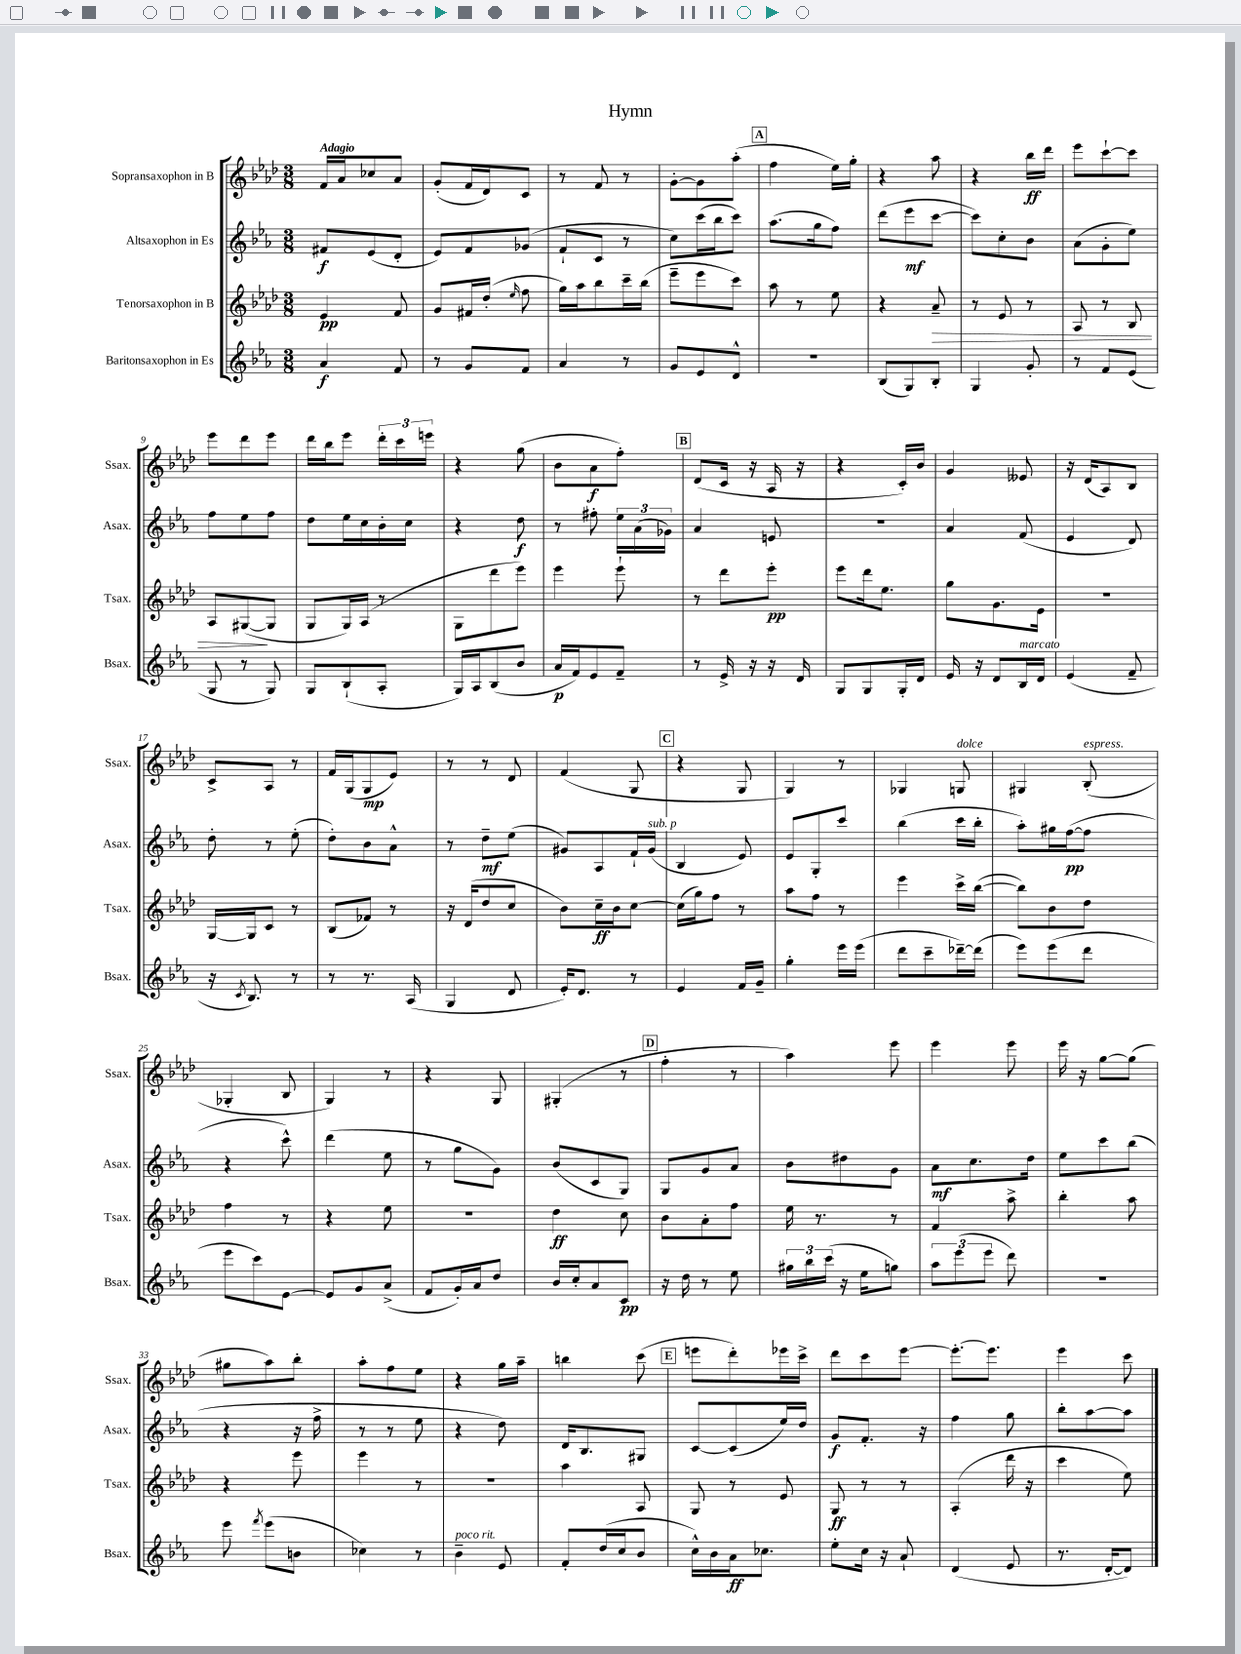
\header { title = "Hymn" }
<<
\new StaffGroup <<
\new Staff = "s0" \with { instrumentName = "Sopransaxophon in B" shortInstrumentName = "Ssax." } {
    \clef treble \key aes \major \numericTimeSignature \time 3/8 \tempo "Adagio"
    \autoBeamOff f'16[ aes'16 ces''8 aes'8] |
    g'8[-.( f'16 des'16) c'8] |
    r8 f'8 r8 |
    g'8[~-. g'8 aes''8]-.( |
    \mark \markup { \box "A" } f''4 ees''16[) g''16]-. |
    r4 aes''8 |
    r4 bes''16[\ff des'''16] |
    ees'''8[ c'''8~-! c'''8] |
    ees'''8[ des'''8 ees'''8] |
    des'''16[ bes''16 ees'''8] \tuplet 3/2 { des'''16[-. c'''16 e'''16] } |
    r4 g''8( |
    bes'8[ aes'8\f f''8]-.) |
    \mark \markup { \box "B" } des'8[( c'16] r16 aes16 r16 |
    r4 c'16[-.) bes'16] |
    g'4 eeses'8 |
    r16 des'16[( aes8) bes8] |
    c'8[-> aes8] r8 |
    f'16[ g16( g8\mp ees'8]) |
    r8 r8 des'8 |
    f'4( g8 |
    \mark \markup { \box "C" } r4 g8 |
    g4) r8 |
    ges4 g8^\markup { \italic "dolce" } |
    gis4 bes8-.^\markup { \italic "espress." }( |
    ges4-. bes8 |
    g4) r8 |
    r4 g8 |
    gis4-.( r8 |
    \mark \markup { \box "D" } f''4-. r8 |
    aes''4) ees'''8 |
    ees'''4 ees'''8 |
    ees'''16 r16 g''8[~ g''8]( |
    gis''8[ aes''8) bes''8]-. |
    aes''8[-. f''8 ees''8] |
    r4 g''16[ aes''16]-- |
    b''4 c'''8( |
    \mark \markup { \box "E" } e'''8[ des'''8-.) ees'''16 c'''16]-> |
    des'''8[ c'''8 ees'''8]~ |
    ees'''8.[~-. ees'''8.] |
    ees'''4 c'''8 \bar "|." |
}
\new Staff = "s1" \with { instrumentName = "Altsaxophon in Es" shortInstrumentName = "Asax." } {
    \clef treble \key ees \major \numericTimeSignature \time 3/8
    \autoBeamOff fis'8[\f ees'8( d'8]-. |
    ees'8[) f'8 ges'8]( |
    f'8[-! c'8] r8 |
    c''8[) c'''16( bes''16 c'''8]) |
    \mark \markup { \box "A" } aes''8.[( g''16 f''8]) |
    d'''8[( ees'''8\mf c'''8]~ |
    c'''8[) c''8-. bes'8] |
    aes'8[( g'8-. ees''8]) |
    f''8[ ees''8 f''8] |
    d''8[ ees''16 c''16 bes'16-. c''16] |
    r4 d''8\f |
    r8 fis''8-. \tuplet 3/2 { ees''16[ aes'16( ges'16]) } |
    \mark \markup { \box "B" } aes'4 e'8 |
    R4. |
    aes'4 f'8( |
    ees'4 d'8) |
    d''8-. r8 ees''8-.( |
    d''8[-.) bes'8 aes'8]-^ |
    r8 d''8[--\mf ees''8]( |
    gis'8[) aes8 f'16-! gis'16]^\markup { \italic "sub. p" }( |
    \mark \markup { \box "C" } bes4 ees'8) |
    ees'8[ g8-. c'''8] |
    bes''4( c'''16[ bes''16]-. |
    aes''8[-.) gis''16 f''16~\pp( f''8] |
    r4 c'''8-^) |
    d'''4( ees''8 |
    r8 g''8[ g'8]) |
    bes'8[( c'8 g8]) |
    \mark \markup { \box "D" } g8[ g'8 aes'8] |
    bes'8[ dis''8 g'8] |
    aes'8[\mf c''8. d''16] |
    ees''8[ c'''8 bes''8]( |
    r4 r16 f''16-> |
    r8 r8 ees''8 |
    r4 d''8) |
    d'16[ bes8. gis8] |
    \mark \markup { \box "E" } c'8[~ c'8( ees''16) d''16] |
    g'8[\f f'8.]-. r16 |
    f''4 g''8 |
    bes''8[-. aes''8~ aes''8] \bar "|." |
}
\new Staff = "s2" \with { instrumentName = "Tenorsaxophon in B" shortInstrumentName = "Tsax." } {
    \clef treble \key aes \major \numericTimeSignature \time 3/8
    \autoBeamOff ees'4\pp f'8 |
    g'8[ fis'16 des''16]-.( \grace { ees''16 } f''8 |
    g''16[) aes''16 bes''8 c'''16-- bes''16]( |
    ees'''8[-- ees'''8 c'''8]) |
    \mark \markup { \box "A" } aes''8 r8 ees''8 |
    r4 aes'8--\> |
    r8 ees'8 r8 |
    aes8 r8 bes8 |
    aes8[ gis8~\!( gis8] |
    g8[ g16) aes16]( r8 |
    g8[ des'''8 ees'''8]) |
    ees'''4 ees'''8-! |
    \mark \markup { \box "B" } r8 des'''8[ ees'''8]-.\pp |
    ees'''8[ des'''16 ees''8.] |
    g''8[ g'8. ees'16] |
    R4. |
    g16[~ g16 c'8] r8 |
    bes8[( fes'8]) r8 |
    r16 des'16[( des''8 c''8] |
    bes'8[) c''16--\ff bes'16 c''8]~ |
    \mark \markup { \box "C" } c''16[( g''16) f''8] r8 |
    aes''8[ f''8] r8 |
    ees'''4 c'''16[-> bes''16]~( |
    bes''8[) bes'8 des''8] |
    f''4 r8 |
    r4 ees''8 |
    R4. |
    des''4\ff c''8 |
    \mark \markup { \box "D" } bes'8[ aes'8-. f''8] |
    ees''16 r8. r8 |
    f'4 aes''8-> |
    bes''4-. aes''8 |
    r4 ees'''8 |
    ees'''4 r8 |
    r4. |
    aes''4 aes8 |
    \mark \markup { \box "E" } g8 r8 ees'8 |
    g8\ff r8 r8 |
    aes4-.( des'''16 r16 |
    c'''4 ees''8) \bar "|." |
}
\new Staff = "s3" \with { instrumentName = "Baritonsaxophon in Es" shortInstrumentName = "Bsax." } {
    \clef treble \key ees \major \numericTimeSignature \time 3/8
    \autoBeamOff aes'4\f f'8 |
    r8 g'8[ f'8] |
    aes'4 r8 |
    g'8[ ees'8 d'8]-^ |
    \mark \markup { \box "A" } R4. |
    bes8[( g8) bes8]-. |
    g4 g'8-. |
    r8 f'8[ ees'8]( |
    g8 r8 g8) |
    g8[ bes8-!( aes8]-. |
    g16[) aes16 bes8( bes'8] |
    aes'16[\p f'16) ees'8 f'8]-- |
    \mark \markup { \box "B" } r8 ees'16-> r16 r16 d'16 |
    g8[ g8 g16-. d'16] |
    ees'16 r16 d'8[ bes16^\markup { \italic "marcato" } d'16] |
    ees'4( f'8-- |
    r16 \acciaccatura { c'8 } bes8.) r8 |
    r8 r8. aes16( |
    g4 d'8 |
    ees'16[-.) d'8.] r8 |
    \mark \markup { \box "C" } ees'4 f'16[ g'16]-- |
    g''4-. ees'''16[ ees'''16]( |
    d'''8[ c'''8-- des'''16~--) des'''16]( |
    ees'''8[) ees'''8( d'''8] |
    ees'''8[ c'''8) ees'8]~ |
    ees'8[ g'8 aes'8]->( |
    f'8[ g'16-.) aes'16 d''8] |
    bes'16[ c''16-. aes'8 c'8]\pp |
    \mark \markup { \box "D" } r16 d''16 r8 ees''8 |
    \tuplet 3/2 { gis''16[ bes''16 c'''16]( } r16 ees''16[ g''8]) |
    \tuplet 3/2 { aes''8[ ees'''8( ees'''8] } d'''8) |
    R4. |
    ees'''8 \acciaccatura { f'''8 } ees'''8[( b'8] |
    ces''4) r8 |
    bes'4--^\markup { \italic "poco rit." } ees'8 |
    f'8[-. d''16( c''16 bes'8] |
    \mark \markup { \box "E" } c''16[-^) bes'16 aes'16\ff ces''8.] |
    ees''8[-. c''16] r16 aes'8-! |
    d'4( ees'8 |
    r8. d'16[~-. d'8]) \bar "|." |
}
>>
>>
